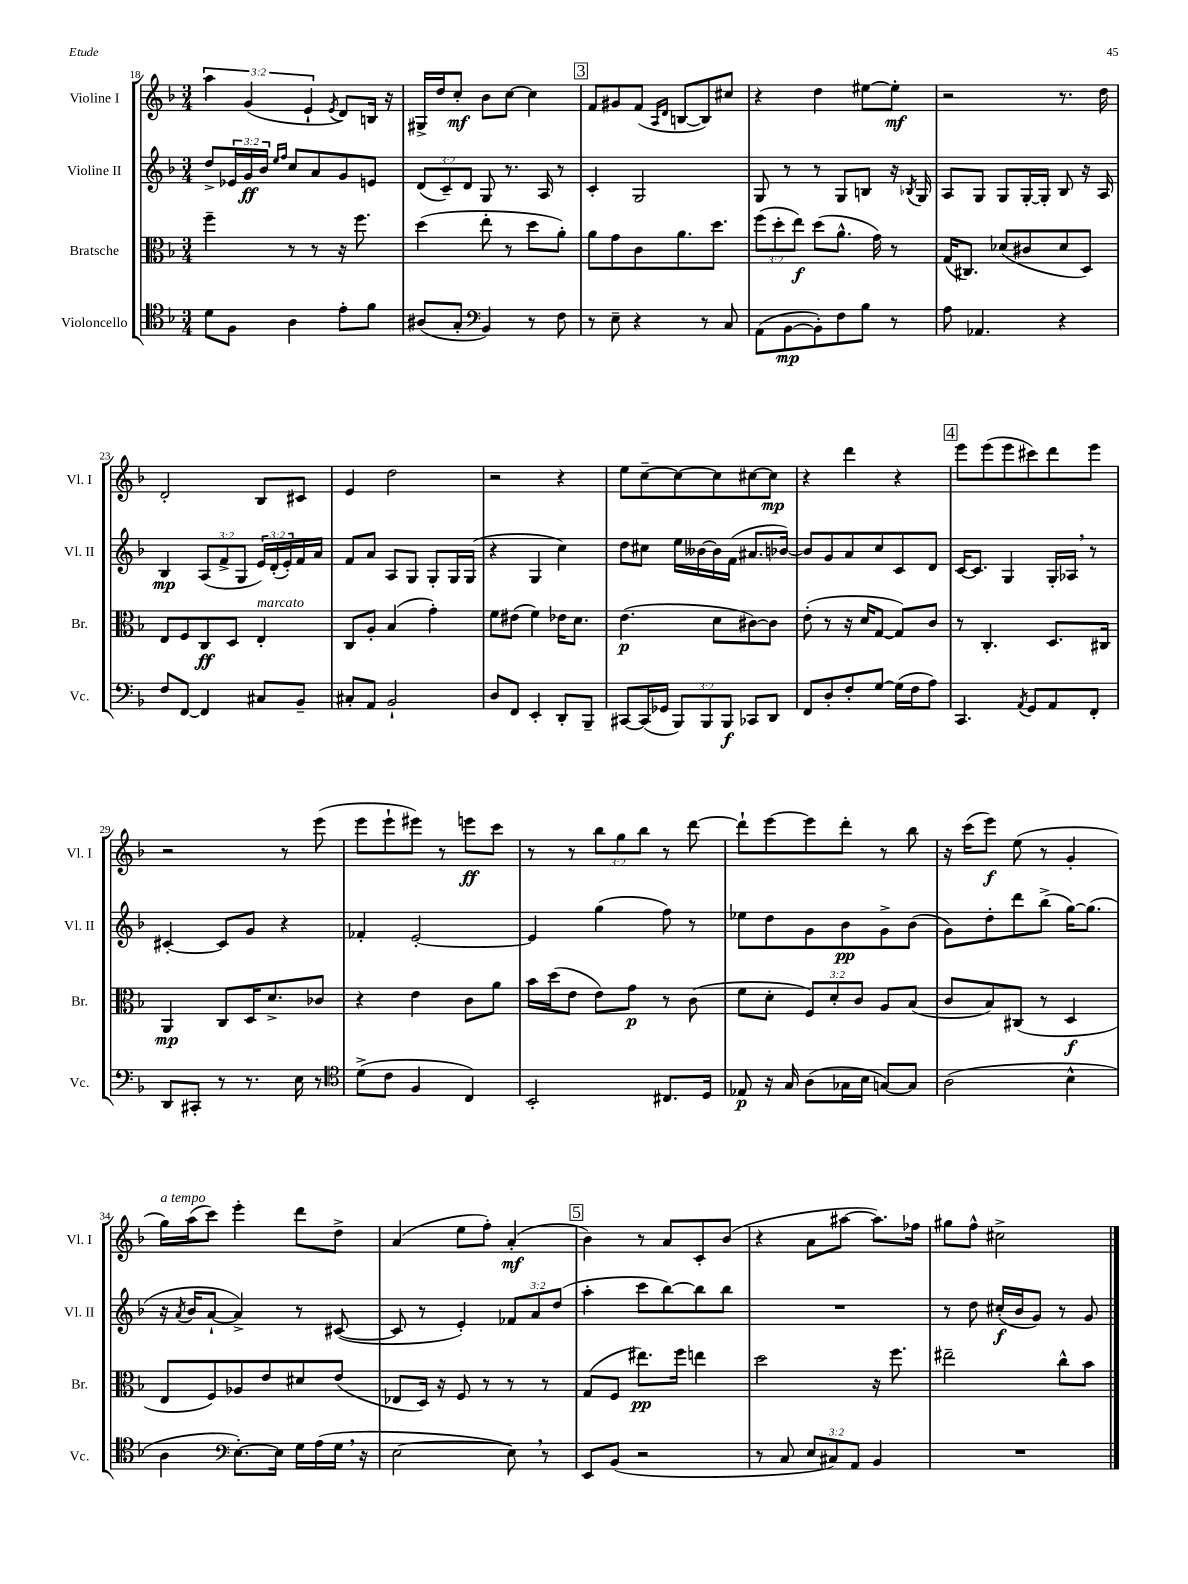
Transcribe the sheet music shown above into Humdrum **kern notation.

**kern	**kern	**kern	**kern
*staff4	*staff3	*staff2	*staff1
*clefC4	*clefC3	*clefG2	*clefG2
*k[b-]	*k[b-]	*k[b-]	*k[b-]
*M3/4	*M3/4	*M3/4	*M3/4
8d	4ff~	8dd^	6aa
8F	.	24e-	.
.	.	24g	(6g
.	.	24b-	.
.	.	16qqee	.
.	.	16qqff	.
4A	8r	8cc	.
.	.	.	6e`
.	8r	8a	.
.	.	.	8qe
8e'	16r	8g	8d)
.	8.ff	.	.
8f	.	8e	16B
.	.	.	16r
=	=	=	=
(8A#	(4dd	(12d	16G#^
.	.	.	16dd
.	.	12c~)	.
8G'	.	.	8cc'
.	.	12d	.
*clefF4	*	*	*
4BB-)	8ee'	8G	8b-
.	8r	8.r	[8cc
8r	8dd	.	4cc]
.	.	16A	.
8F	8a')	8r	.
=	=	=	=
8r	8a	4c'	8f
8E~	8g	.	8g#
4r	8c	2G	(8f
.	.	.	16qqA
.	.	.	16qqd
.	8.a	.	[8B
8r	.	.	8B])
.	8.dd	.	.
8C	.	.	8cc#
=	=	=	=
(8AA	(12ff	8G	4r
.	12dd'	.	.
[8BB-	.	8r	.
.	12ee)	.	.
8BB-'])	(8dd	8r	4dd
8F	8.a^^	8G	.
8B-	.	8B	[8ee#
.	16g)	.	.
8r	8r	16r	8ee#']
.	.	8qB-	.
.	.	16G	.
=	=	=	=
8A	(16G	8A	2r
.	8.C#)	.	.
4.AA-	.	8G	.
.	(8d-	8G	.
.	8c#	[16G'	.
.	.	16G']	.
4r	8d-	8B-	8.r
.	8D)	16r	.
.	.	16A	16dd
=	=	=	=
8F	8E	4B-	2d'
[8FF	8F	.	.
4FF]	8C	(12A	.
.	.	12f^	.
.	8D	.	.
.	.	12G	.
8C#	4E'	24e)	8B-
.	.	(24d'	.
.	.	24e')	.
8BB-~	.	16f	8c#
.	.	16a	.
=	=	=	=
8C#'	8C	8f	4e
8AA	8A'	8a	.
2BB-`	(4B-	8A	2dd
.	.	8G	.
.	4g')	8G'	.
.	.	16G	.
.	.	(16G	.
=	=	=	=
8D	8f	4r	2r
8FF	(8e#	.	.
4EE'	4f)	4G	.
8DD'	16e-	4cc)	4r
.	8.d	.	.
8BBB-~	.	.	.
=	=	=	=
[8CC#	(4.e	8dd	8ee
(16CC#]	.	8cc#	[8cc~
16GG-	.	.	.
12BBB-)	.	16ee	8cc_
.	.	[16b--	.
12BBB-	.	.	.
.	8d	16b--]	8cc]
12BBB-	.	.	.
.	.	(16f	.
8CC-	[8c#)	8.a#	[8cc#
8DD	8c#]	.	8cc#]
.	.	[16b-)	.
=	=	=	=
8FF	(8e'	8b-]	4r
8D'	8r	8g	.
8F'	16r	8a	4ddd
.	16d	.	.
[8G	[8G	8cc	.
(16G]	8G])	8c	4r
16F	.	.	.
8A)	8c	8d	.
=	=	=	=
4.CC	8r	[16c	8eee
.	.	8.c]	.
.	4.C'	.	(8eee
.	.	4G	8eee
8qAA	.	.	.
8GG	.	.	8ccc#)
8AA	8.D	16G'	8ddd
.	.	16A-	.
8FF'	.	8r	8eee
.	16C#	.	.
=	=	=	=
8DD	4AA	[4c#'	2r
8CC#'	.	.	.
8r	8C	8c#]	.
8.r	16D	8g	.
.	8.d^	.	.
.	.	4r	8r
16E	.	.	.
8r	8c-	.	(8eee
=	=	=	=
*clefC4	*	*	*
(8d^	4r	4f-'	8eee
8c	.	.	8eee`
4F	4e	[2e'	8eee#)
.	.	.	8r
4C)	8c	.	8eee
.	8a	.	8ccc
=	=	=	=
2BB-'	16b-	4e]	8r
.	(16dd	.	.
.	8e	.	8r
.	8e)	(4gg	12bb-
.	.	.	12gg
.	8g	.	.
.	.	.	12bb-
8.C#	8r	8ff)	8r
.	(8c	8r	[8ddd
16D	.	.	.
=	=	=	=
8E-	8f	8ee-	8ddd`]
16r	8d'	8dd	[8eee
16G	.	.	.
(8A	12F)	8g	8eee]
.	12d'	.	.
16G-	.	8b-	8ddd'
.	12c	.	.
16B-	.	.	.
[8G)	8A	8g^	8r
8G]	(8B-	(8b-	8bb-
=	=	=	=
(2A	8c	8g)	16r
.	.	.	(16ccc
.	8B-)	8dd'	8eee)
.	(8C#	8ddd	(8ee
.	8r	(8bb-^	8r
4B-^^	4D	[16gg)	4g'
.	.	(8.gg]	.
=	=	=	=
4A	8E	16r	16gg)
.	.	8qa	.
.	.	16b-	(16aa
.	8F)	[8a`	8ccc)
*clefF4	*	*	*
[8.E')	8A-	4a^])	4eee'
.	8e	.	.
16E]	.	.	.
16G	8d#	8r	8ddd
(16A	.	.	.
16G	(8e	([8c#	8dd^
16r	.	.	.
=	=	=	=
[2E	8E-	8c#]	(4a
.	16D)	8r	.
.	16r	.	.
.	8F	4e')	8ee
.	8r	.	8ff')
8E])	8r	12f-	(4a'
.	.	12a	.
8r	8r	.	.
.	.	(12dd	.
=	=	=	=
8EE	(8G	4aa'	4b-)
(8BB-	8F	.	.
2r	8.ee#)	8ccc	8r
.	.	[8bb-)	8a
.	16ff	.	.
.	4ee	8bb-]	8c'
.	.	8bb-	(8b-
=	=	=	=
8r	2dd	2.r	4r
8C	.	.	.
12E	.	.	8a
12C#)	.	.	.
.	.	.	[8aa#
12AA	.	.	.
4BB-	16r	.	8.aa#])
.	8.ff	.	.
.	.	.	16ff-
=	=	=	=
2.r	2ee#~	8r	8gg#
.	.	8dd	8ff^^
.	.	(16cc#'	2cc#^
.	.	16b-	.
.	.	8g)	.
.	8cc^^	8r	.
.	8b-	8g	.
==	==	==	==
*-	*-	*-	*-
